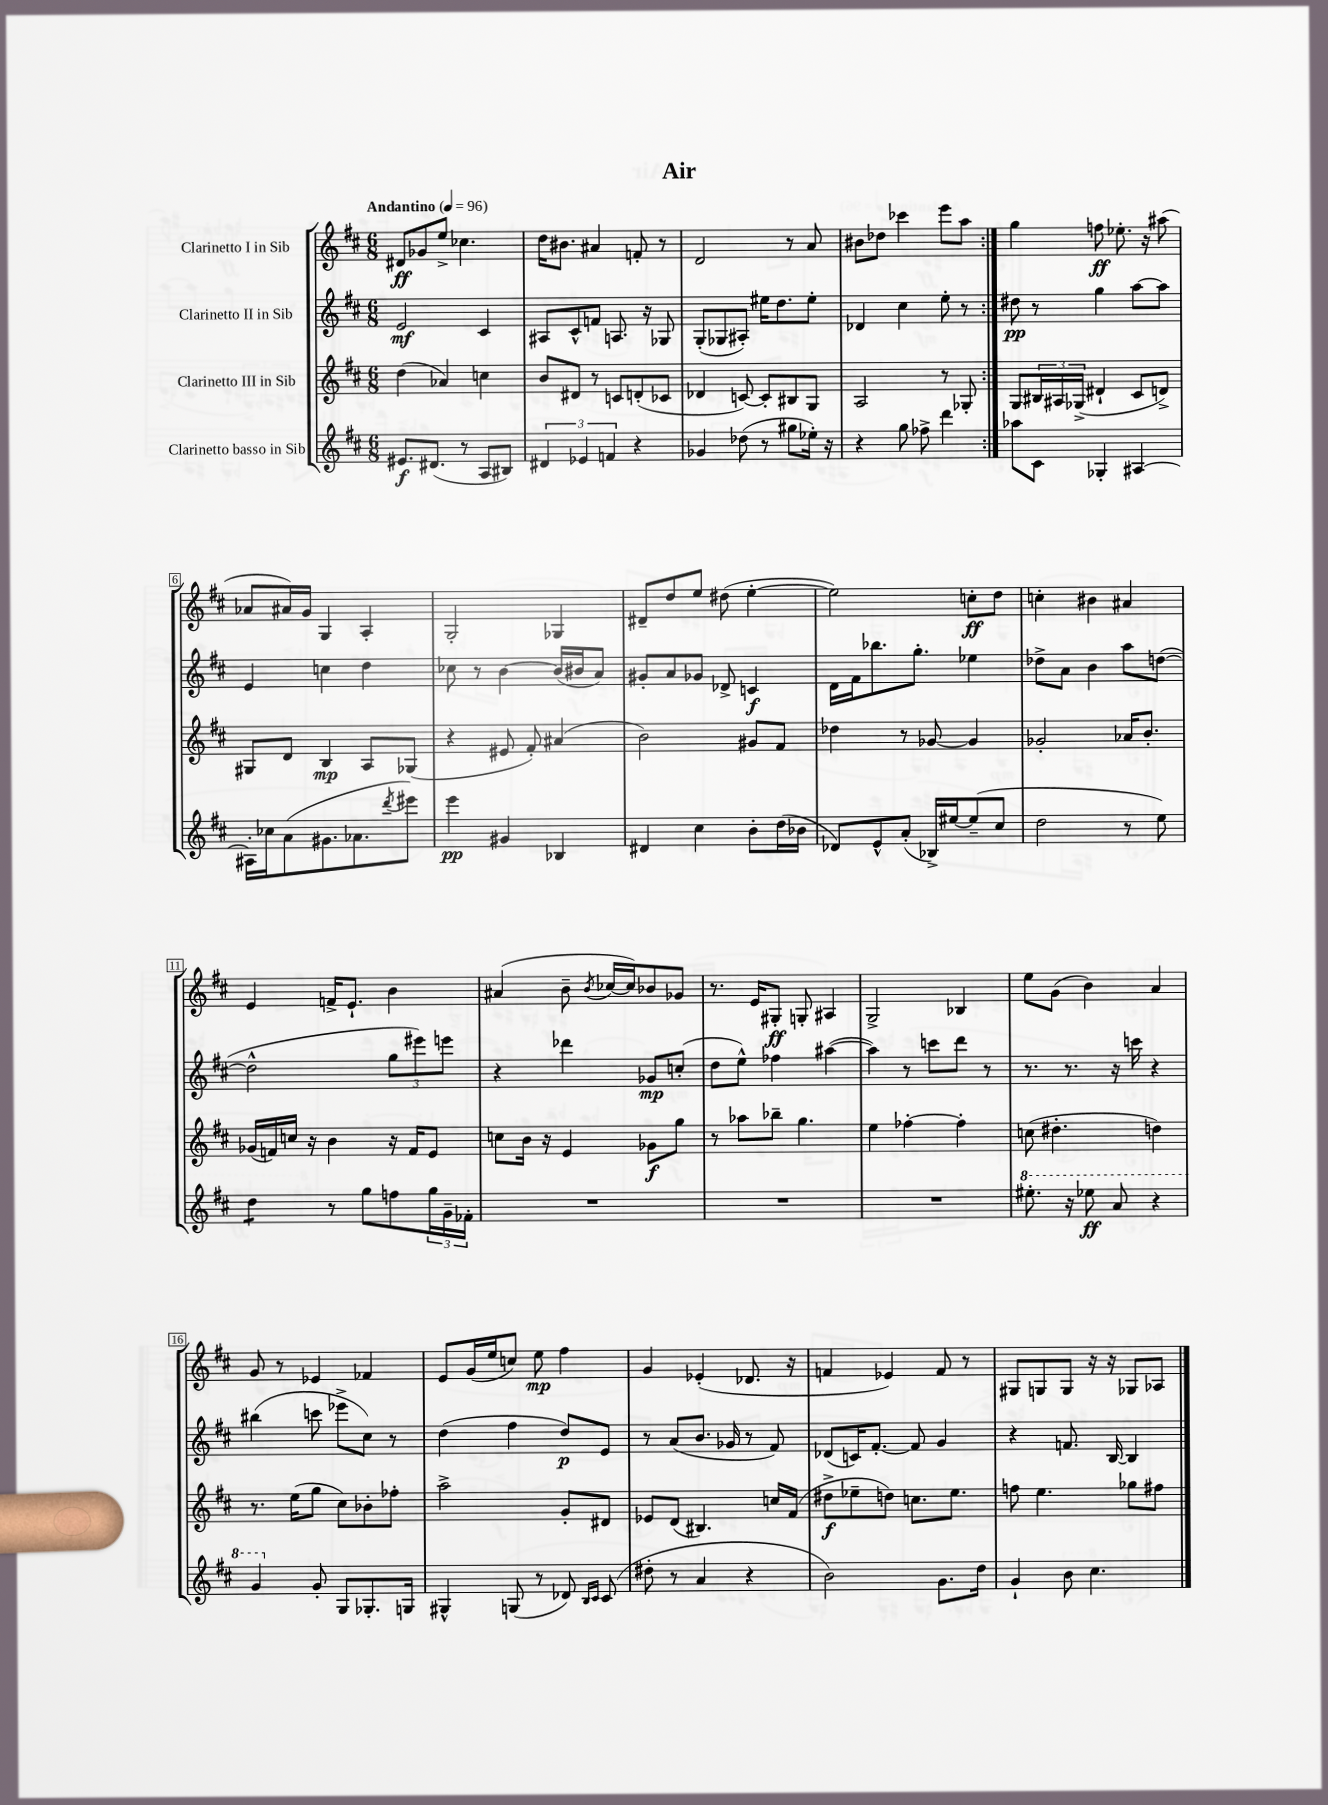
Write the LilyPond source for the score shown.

\header { title = "Air" }
<<
\new StaffGroup <<
\new Staff = "s0" \with { instrumentName = "Clarinetto I in Sib" } {
    \clef treble \key d \major \numericTimeSignature \time 6/8 \tempo "Andantino" 4 = 96
    \repeat volta 2 { dis'8\ff ges'8 e''8-> ces''4. |
    d''16 bis'8. ais'4 f'8-. r8 |
    d'2 r8 a'8 |
    bis'8 des''8 ces'''4 e'''8 a''8 | }
    g''4 f''8\ff ees''8.-. r16 ais''8( |
    aes'8 ais'16) g'16 g4 a4-. |
    g2-. ges4 |
    dis'8-- d''8 e''8 dis''8( e''4~-. |
    e''2) c''8-.\ff d''8 |
    c''4-. bis'4 ais'4 |
    e'4 f'16-> e'8.-! b'4 |
    ais'4( b'8-- \acciaccatura { b'8 } ces''16~ ces''16) bes'8 ges'8 |
    r8. e'16 gis8-.\ff g8-. ais4 |
    g2-> bes4 |
    e''8 g'8( b'4) a'4 |
    g'8 r8 ees'4 fes'4 |
    e'8 g'16( e''16 c''8) e''8\mp fis''4 |
    g'4 ees'4-.( des'8. r16 |
    f'4 ees'4) f'8 r8 |
    gis8 g8 g8 r16 r16 ges8 aes8 \bar "|." |
}
\new Staff = "s1" \with { instrumentName = "Clarinetto II in Sib" } {
    \clef treble \key d \major \numericTimeSignature \time 6/8
    \repeat volta 2 { e'2\mf cis'4 |
    ais8 cis'8-^ f'8 a8. r16 ges8 |
    g8-.( ges8 ais8-.) eis''16 d''8. eis''8-. |
    des'4 cis''4 e''8-. r8 | }
    dis''8\pp r8 g''4 a''8~ a''8 |
    e'4 c''4 d''4 |
    ces''8 r8 b'4~ b'16( bis'16 a'8) |
    gis'8-. a'8 ges'8 des'8-> c'4\f |
    d'16 fis'16 bes''8. g''8.-. ees''4 |
    des''8-> a'8 b'4 a''8 d''8~( |
    d''2-^ \tuplet 3/2 { g''8 eis'''8) e'''8 } |
    r4 des'''4 ges'8\mp c''8-.( |
    d''8 e''8-^) fes''4 ais''4~( |
    ais''4) r8 c'''8 d'''8 r8 |
    r8. r8. r16 c'''16 r4 |
    bis''4( c'''8 ees'''8-> cis''8) r8 |
    d''4( fis''4 d''8\p) e'8 |
    r8 a'8( b'8. ges'16 r8 fis'8) |
    des'8( c'16) fis'8.~-. fis'8 g'4 |
    r4 f'8. b16~ b4 \bar "|." |
}
\new Staff = "s2" \with { instrumentName = "Clarinetto III in Sib" } {
    \clef treble \key d \major \numericTimeSignature \time 6/8
    \repeat volta 2 { d''4( aes'4) c''4 |
    b'8 dis'8 r8 c'8 d'8-.( ces'8 |
    des'4 c'8~) c'8-. bis8 g8 |
    a2 r8 ges8-. | }
    g8 \tuplet 3/2 { bis16 ais16 ges16->( } dis'4-! cis'8 d'8->) |
    gis8 d'8 b4\mp a8 ges8( |
    r4 eis'8 fis'8-.) ais'4( |
    b'2) gis'8 fis'8 |
    des''4 r8 ges'8~ ges'4 |
    ges'2-. aes'16 b'8.-. |
    ges'16( f'16) c''16 r16 b'4 r16 f'16 e'8 |
    c''8 b'16 r16 e'4 ges'8\f g''8 |
    r8 aes''8 bes''8-- g''4. |
    e''4 fes''4~-. fes''4-. |
    c''8( dis''4.-. d''4) |
    r8. e''16( g''8 cis''8) bes'8-. fes''8-. |
    a''2-> g'8-. dis'8 |
    ees'8 d'8( bis4.) c''16 fis'16( |
    dis''8->\f ees''8-- d''8) c''8. ees''8. |
    f''8 e''4. ges''8 fis''8 \bar "|." |
}
\new Staff = "s3" \with { instrumentName = "Clarinetto basso in Sib" } {
    \clef treble \key d \major \numericTimeSignature \time 6/8
    \repeat volta 2 { eis'8.\f dis'8.( r8 a8 bis8) |
    \tuplet 3/2 { dis'4 ees'4 f'4 } r4 |
    ges'4 des''8( r8 gis''8 ees''16-.) r16 |
    r4 g''8 fes''8-> d'''4 | }
    aes''8 cis'8 ges4-. ais4~ |
    ais16-. ces''16 a'8( gis'8. aes'8. \acciaccatura { d'''8 } eis'''8) |
    e'''4\pp gis'4 bes4 |
    dis'4 cis''4 b'8-. d''16( bes'16 |
    des'8) e'8-^ a'8-.( bes16->) eis''16~ eis''8--( cis''8 |
    d''2 r8 e''8) |
    d''4:8 r8 g''8 f''8 \tuplet 3/2 { g''16 g'16-- fes'16-. } |
    R2. |
    R2. |
    R2. |
    \ottava #1 eis'''8.-. r16 ees'''8\ff a''8 r4 |
    g''4 \ottava #0 g'8-. g8 ges8.-. g16 |
    gis4-^ g8( r8 des'8) \grace { b16 cis'16 } cis'8( |
    dis''8-. r8 a'4 r4 |
    b'2) g'8. d''16 |
    g'4-! b'8 cis''4. \bar "|." |
}
>>
>>
\layout { \context { \Score \override BarNumber.stencil = #(make-stencil-boxer 0.1 0.3 ly:text-interface::print) } }
